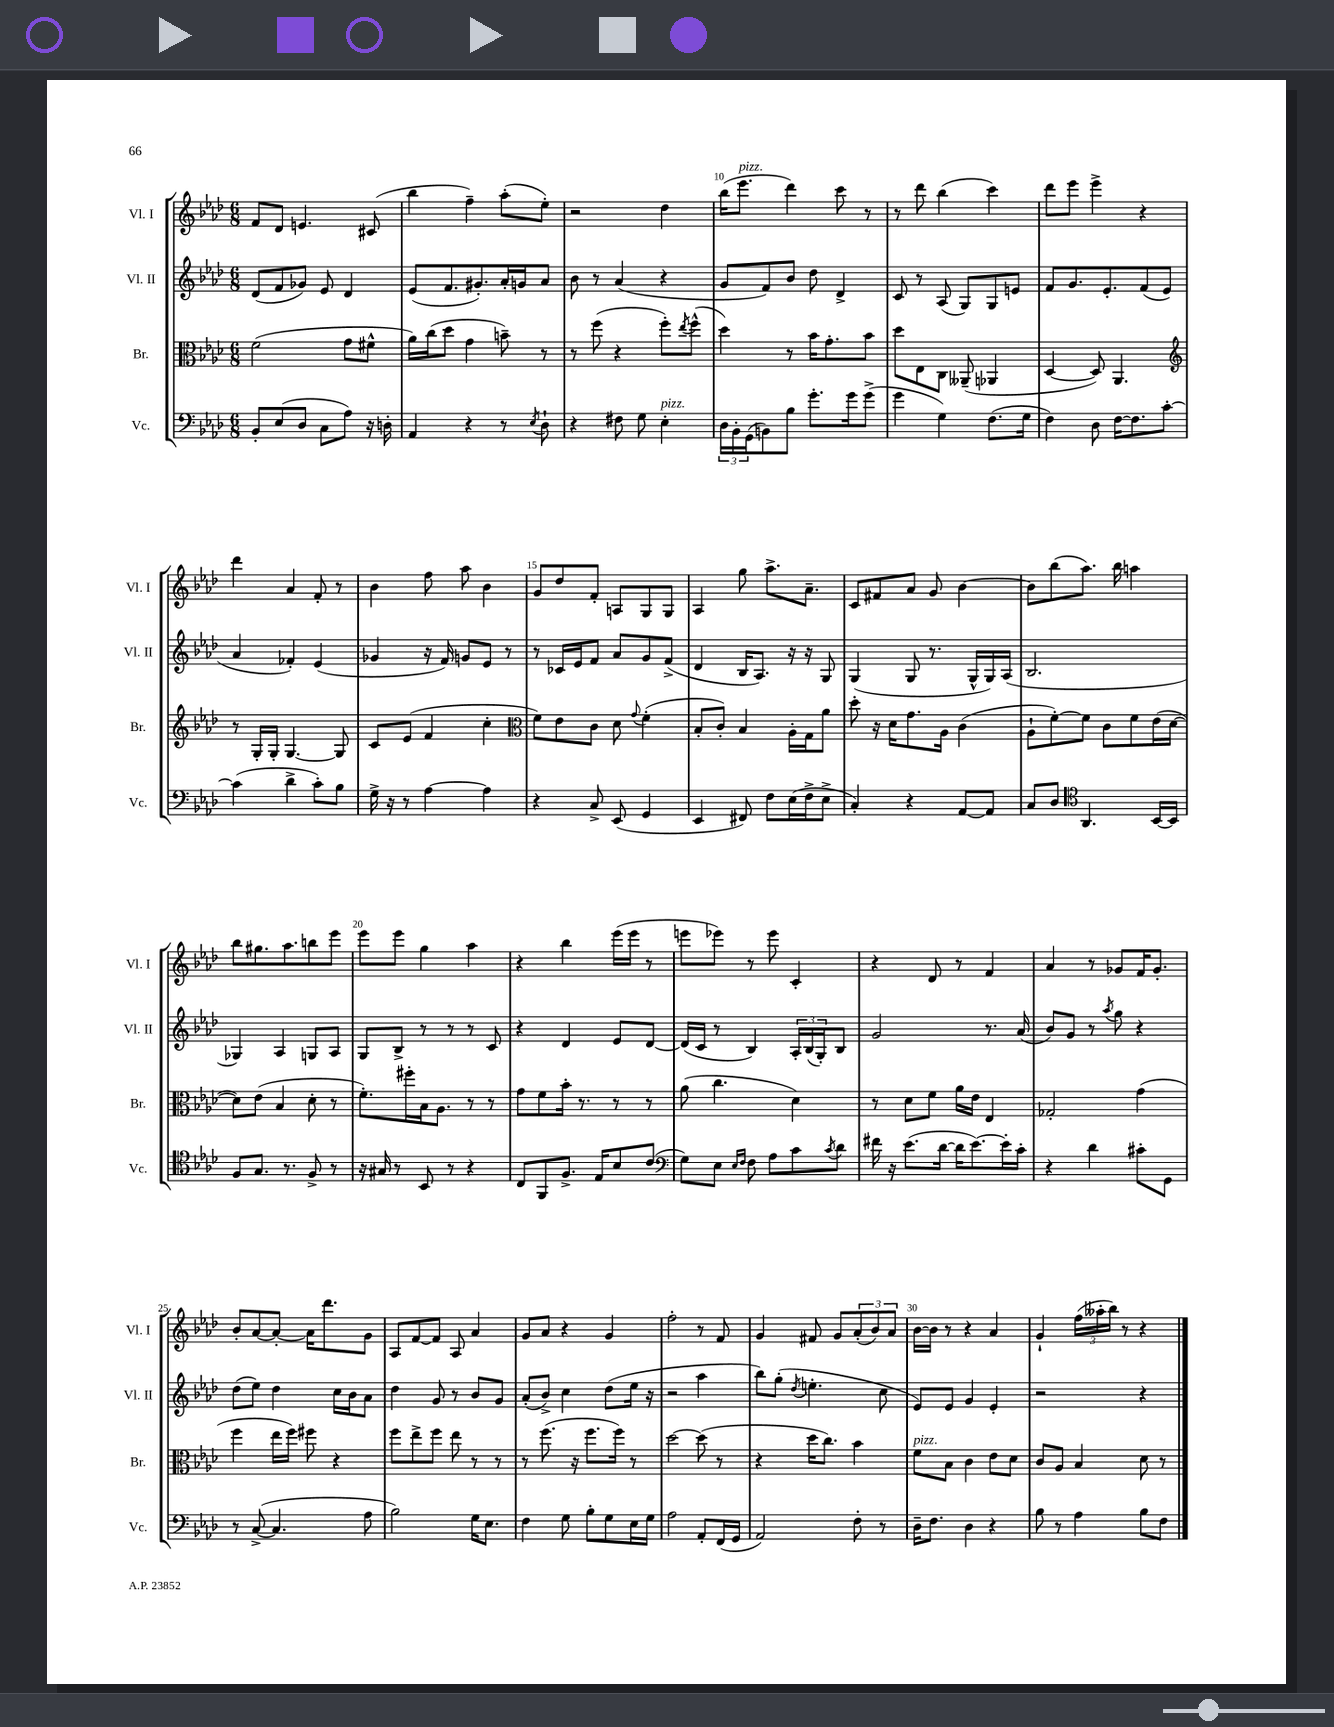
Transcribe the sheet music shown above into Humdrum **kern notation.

**kern	**kern	**kern	**kern
*staff4	*staff3	*staff2	*staff1
*clefF4	*clefC3	*clefG2	*clefG2
*k[b-e-a-d-]	*k[b-e-a-d-]	*k[b-e-a-d-]	*k[b-e-a-d-]
*M6/8	*M6/8	*M6/8	*M6/8
8BB-'/L	(2f\	(8d-/L	8f/L
(8E-/	.	8f/	8d-/J
8D-/J	.	8g-/J)	4.e/
8C\L	.	8e-/	.
8A-\J)	8g\L	4d-/	.
16r	8f#^^\J	.	(8c#/
16D'\	.	.	.
=	=	=	=
4AA-/	16a-\LL)	(8e-/L	4bb-\
.	(16cc\J	.	.
.	8dd-\J	8.f/	.
4r	4g\	.	4ff~\)
.	.	8.g#'/)	.
8r	8b~\)	16a-'/L	(8aa-'\L
.	.	16g/J	.
8qE-/	.	.	.
8D-`\	8r	8a-/J	8ee-'\J)
=	=	=	=
4r	8r	8b-\	2r
.	(8ff\	8r	.
8F#\	4r	(4a-/	.
8G\	.	.	.
4E-'\	8ff'\L)	4r	4dd-\
.	8qee-/	.	.
.	(8ff^^\J	.	.
=	=	=	=
24D-\LL	4dd-\)	8g/L	(16bb-\LK
24BB-'\	.	.	.
.	.	.	8.eee-\J
(24GG\J	.	.	.
8BB\)	.	8f/)	.
8B-\J	8r	8b-/J	4ddd-\)
8.g'\L	16b-\LK	8dd-\	.
.	8.g'\	.	.
.	.	4d-^/	8ccc\
16g\k	.	.	.
(8g^\J	8b-\J	.	8r
=	=	=	=
4g\	8dd-\L	8c/	8r
.	8E-\	8r	8ddd-\
4G\)	8C\J	(8A-/	(4bb-\
.	(8AA--~/	8G/L)	.
(8.F\L	4AA-/	8G/	4ccc\)
.	.	8e/J	.
16G\Jk	.	.	.
=	=	=	=
4F\)	[4D-/	8f/L	8ddd-\L
.	.	8.g/	8eee-\J
8D-\	8D-/])	.	4eee-^\
.	.	8.e-'/	.
[16F\LK	4.AA-/	.	.
8.F\]	.	.	.
.	.	(8f/	4r
[8c'\J	.	8e-/J	.
=	=	=	=
*	*clefG2	*	*
(4c\]	8r	4a-/	4ddd-\
.	16G'/LL	.	.
.	16G'/JJ	.	.
4d-^\	[4.G/	4f-'/)	4a-/
8c'\L)	.	(4e-/	8f'/
8B-\J	8G/]	.	8r
=	=	=	=
16G^\	8c/L	4g-/	4b-\
16r	.	.	.
8r	(8e-/J	.	.
[4A-\	4f/	16r	8ff\
.	.	16f/)	.
.	.	8g/L	8aa-\
4A-\]	4cc'\	8e-/J	4b-\
.	.	8r	.
=	=	=	=
*	*clefC3	*	*
4r	8f\L)	8r	8g/L
.	8e-\	16c-/LL	8dd-/
.	.	16e-/J	.
8C^/	8c\J	8f/J	8f'/J
(8EE-/	8d-\	8a-/L	8A/L
.	8qqg/	.	.
4GG/	(4f'\	8g/	8G/
.	.	(8f^/J	8G/J
=	=	=	=
4EE-/	8B-'/L	4d-/	4A-/
.	8c'/J)	.	.
8FF#/)	4B-/	16B-/LK	8gg\
.	.	8.A-/J)	.
8F\L	.	.	8.aa-^\L
(16E-\L	16A-'\LL	16r	.
16F^\J	16G\J	16r	8.a-~\J
8E-^\J	8a-\J	8G/	.
=	=	=	=
4C'/)	8dd-'\	(4G/	8c/L
.	16r	.	8f#/
.	16d-\LK	.	.
4r	8.g\	8G/	8a-/J
.	.	8.r	8g/
.	16A-\Jk	.	.
[8AA-/L	(4c\	.	[4b-\
.	.	16G^^/LL	.
8AA-/]J	.	16G/)	.
.	.	(16A-/JJ	.
=	=	=	=
8C/L	8A-`\L	2.B-/	8b-\]L
8D-/J	[8f'\)	.	(8bb-\
*clefC4	*	*	*
4.AA-/	8f\]J	.	8.aa-\J)
.	8c\L	.	.
.	.	.	16bb-\
.	8f\	.	4aa\
[16BB-/LL	(16e-\L	.	.
16BB-/]JJ	[16d-\JJ	.	.
=	=	=	=
8F/L	8d-\]L)	4G-/)	8bb-\L
8.G/J	(8e-\J	.	8.gg#\
.	4B-/	4A-/	.
8.r	.	.	8.aa-\
8F^/	8d-'\	8G/L	8bb\
8r	8r	8A-/J	8eee-\J
=	=	=	=
16r	8.f'\L)	8G/L	8eee-\L
16G#/	.	.	.
8r	.	8B-^/J	8eee-\J
.	16ff#'\L	.	.
8BB-/	16B-\J	8r	4gg\
.	8.A-\J	.	.
8r	.	8r	.
4r	8r	8r	4aa-\
.	8r	8c/	.
=	=	=	=
8C/L	8g\L	4r	4r
8FF/	8f\	.	.
8.F^/J	16b-'\Jk	4d-/	4bb-\
.	8.r	.	.
16E-/LK	.	.	.
8B-/	8r	8e-/L	(16eee-\LL
.	.	.	16eee-\JJ
(8c/J	8r	[8d-/J	8r
=	=	=	=
*clefF4	*	*	*
8G\L)	(8a-\	(16d-/]LL	8eee\L
.	.	16c/JJ	.
8E-\J	4.cc\	8r	8eee-\J)
16qqE-/LL	.	.	.
16qqF/JJ	.	.	.
8F\	.	4B-/)	8r
8A-\L	.	.	8eee-\
8c\	4d-\)	24A-'/LL	4c'/
.	.	(24B-/	.
.	.	24G'/J)	.
8qc/	.	.	.
8d-\J	.	8B-/J	.
=	=	=	=
16f#\	8r	2g/	4r
16r	.	.	.
(8.e-\L	8d-\L	.	.
.	8f\J	.	8d-/
[16d-\Jk	.	.	.
16d-\]LK	16a-\LL	.	8r
[8.e-\)	16e-\JJ	.	.
.	4E-/	8.r	4f/
16e-'\]L	.	.	.
16c'\JJ	.	(16a-/	.
=	=	=	=
4r	2G-'/	8b-/L)	4a-/
.	.	8g/J	.
4d-\	.	8r	8r
.	.	8qaa-/	.
.	.	8gg\	8g-/L
8c#'\L	(4g\	4r	16f/K
.	.	.	8.g-'/J
8GG\J	.	.	.
=	=	=	=
8r	4ff\	(8dd-\L	8b-'/L
([8C^/	.	8ee-\J)	[8a-/
4.C/]	16ee-\LL	4dd-\	8a-'/_J
.	16ff\JJ)	.	.
.	8ff#\	.	16a-\]LK
.	.	.	8.ddd-\
.	4r	16cc\LL	.
.	.	16b-\J	.
8A-\	.	8a-\J	8g\J
=	=	=	=
2B-\)	8ff\L	4dd-\	8A-/L
.	8ee-^\	.	[8f/
.	8ff\J	8g/	8f/]J
.	8ee-\	8r	8A-/
16G\LK	8r	8b-/L	4a-/
8.E-\J	.	.	.
.	8r	8g/J	.
=	=	=	=
4F\	8r	(8a-'/L	8g/L
.	(8.ff\	8b-^/J)	8a-/J
8G\	.	4cc\	4r
.	16r	.	.
8B-'\L	8.ff\L	.	.
8G\	.	(8dd-\L	4g/
.	16ff\Jk)	.	.
16E-\L	8r	16ee-\Jk	.
16G\JJ	.	16r	.
=	=	=	=
2A-\	[2dd-\	2r	2ff'\
8AA-'/L	(8dd-\]	4aa-\	8r
(16FF/L	8r	.	8f/
16GG/JJ	.	.	.
=	=	=	=
2AA-/)	4r	8bb-\L)	4g/
.	.	(8gg'\J	.
.	.	8qdd-/	.
.	16dd-\LK	4.ee'\	8f#/
.	8.cc\J)	.	.
.	.	.	8g/L
8F'\	4b-\	.	(12a-'/
.	.	.	12b-/)
8r	.	8cc\	.
.	.	.	12a-/J
=	=	=	=
16D-~\LK	8f\L	8e-/L)	[16b-\LL
8.F\J	.	.	16b-\]JJ
.	8B-\J	8e-/J	8r
4D-\	4c\	4g/	4r
4r	8e-\L	4e-'/	4a-/
.	8d-\J	.	.
=	=	=	=
8B-\	8c/L	2r	4g`/
8r	8A-/J	.	.
4A-\	4B-/	.	(24ff\LL
.	.	.	24aa--'\
.	.	.	24bb-\JJ)
.	.	.	8r
8B-\L	8d-\	4r	4r
8F\J	8r	.	.
==	==	==	==
*-	*-	*-	*-
